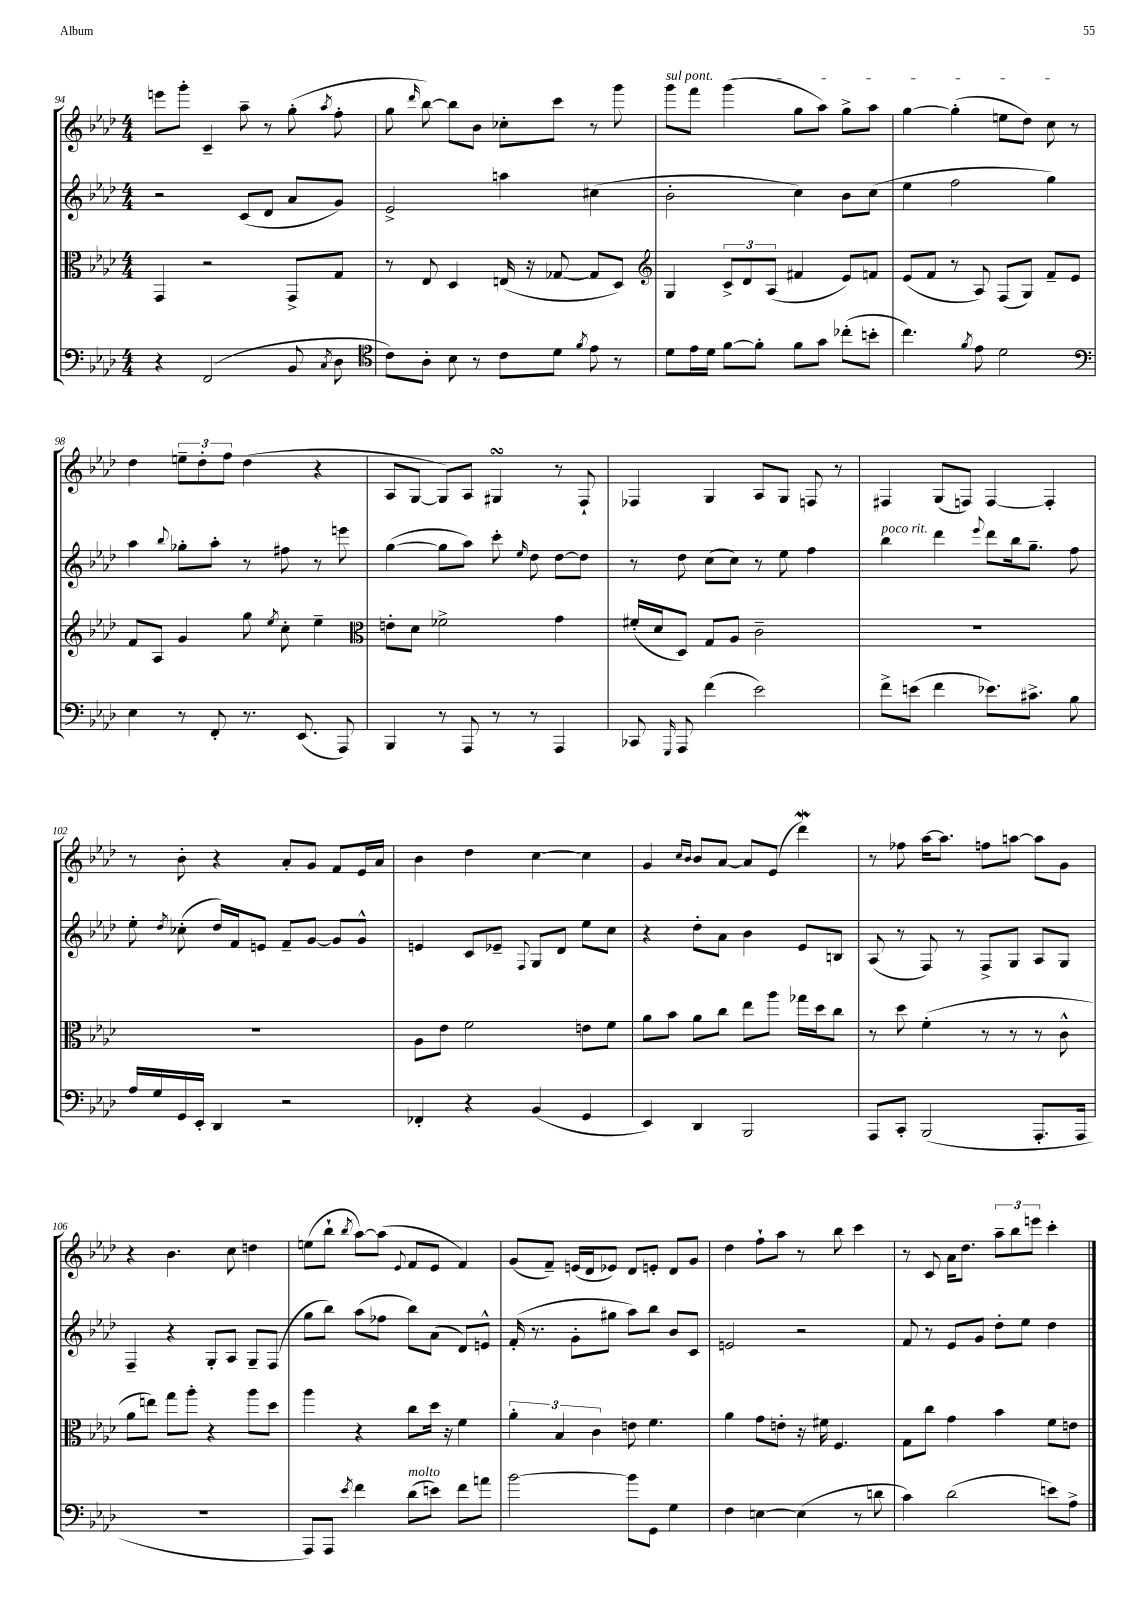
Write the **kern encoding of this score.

**kern	**kern	**kern	**kern
*staff4	*staff3	*staff2	*staff1
*clefF4	*clefC3	*clefG2	*clefG2
*k[b-e-a-d-]	*k[b-e-a-d-]	*k[b-e-a-d-]	*k[b-e-a-d-]
*M4/4	*M4/4	*M4/4	*M4/4
4r	4GG/	2r	8eee\L
.	.	.	8ggg'\J
(2FF/	2r	.	4c~/
.	.	(8c/L	8aa-~\
.	.	8d-/J	8r
8BB-/	8GG^/L	8a-/L	(8gg'\
8qC/	.	.	8qaa-/
8D-\	8G/J	8g/J)	8ff'\
=	=	=	=
*clefC4	*	*	*
8c\L)	8r	2e-^/	8gg\
.	.	.	16qqddd-/
8A-'\J	8E-/	.	[8bb-\)
8B-\	4D-/	.	8bb-\]L
8r	.	.	8b-\J
8c\L	(16E/	4aa\	8cc-'\L
.	16r	.	.
8d-\J	[8G-/	.	8ccc\J
8qf/	.	.	.
8e-\	8G-/]L	(4cc#\	8r
8r	8D-/J)	.	8ggg\
=	=	=	=
*	*clefG2	*	*
8d-\L	4G/	2b-'\	8ggg\L
16e-\L	.	.	8fff\J
16d-\JJ	.	.	.
[8f\L	12c^/L	.	(4ggg\
.	12d-/	.	.
8f'\]J	.	.	.
.	(12A-/J	.	.
8f\L	4f#/	4cc\)	8gg\L
8g\J	.	.	8aa-\J)
(8cc-'\L	8e-/L)	8b-\L	8gg^\L
8b'\J	8f/J	(8cc\J	8aa-\J
=	=	=	=
4.cc\)	(8e-/L	4ee-\	[4gg\
.	8f/J	.	.
.	8r	2ff\	(4gg'\]
8qf/	.	.	.
8e-\	8A-/)	.	.
2d-\	(8F/L	.	8ee\L
.	8G/J)	.	8dd-\J)
.	8f~/L	4gg\)	8cc\
.	8e-/J	.	8r
=	=	=	=
*clefF4	*	*	*
4E-\	8f/L	4aa-\	4dd-\
.	8A-/J	.	.
.	.	8qqbb-/	.
8r	4g/	8gg-'\L	12ee~\L
.	.	.	12dd-'\
8FF'/	.	8aa-'\J	.
.	.	.	12ff\J
8.r	8gg\	8r	(4dd-\
.	8qee-/	.	.
.	8cc'\	8ff#\	.
(8.EE-/	.	.	.
.	4ee-~\	8r	4r
8AAA-/)	.	8eee\	.
=	=	=	=
*	*clefC3	*	*
4BBB-/	8e'\L	([4gg\	8A-/L
.	8d-\J	.	[8G/J
8r	2f-^\	8gg\]L	8G/]L)
8AAA-/	.	8aa-\J)	8A-/J
8r	.	8ccc'\	4G#/
.	.	16qqee-/	.
8r	.	8dd-\	.
4AAA-/	4g\	[8dd-\L	8r
.	.	8dd-\]J	8F`/
=	=	=	=
8CC-/	(16f#'/LL	8r	4F-/
.	16d-/J	.	.
16qqGGG/	.	.	.
8AAA-/	8D-/J)	8dd-\	.
(4f\	8G/L	(8cc\L	4G/
.	8A-/J	8cc\J)	.
2e-\)	2c~\	8r	8A-/L
.	.	8ee-\	8G/J
.	.	4ff\	8F/
.	.	.	8r
=	=	=	=
8f^\L	1r	4bb-\	4F#/
(8e\J	.	.	.
4f\	.	4ddd-\	(8G/L
.	.	.	8F/J)
.	.	8qqeee-/	.
8.e-\L)	.	8ddd-\L	[4F/
.	.	16bb-\k	.
8.c#^\J	.	8.gg~\J	.
.	.	.	4F'/]
8B-\	.	8ff\	.
=	=	=	=
16A-/LL	1r	8ee-'\	8r
16G/	.	.	.
.	.	8qdd-/	.
16GG/	.	(8cc-'\	8b-'\
16EE-'/JJ	.	.	.
4DD-/	.	16dd-/LL)	4r
.	.	16f/J	.
.	.	8e/J	.
2r	.	8f~/L	8a-'/L
.	.	[8g/J	8g/J
.	.	8g/]L	8f/L
.	.	8g^^/J	16e-/L
.	.	.	16a-/JJ
=	=	=	=
4FF-'/	8A-\L	4e/	4b-\
.	8e-\J	.	.
4r	2f\	8c/L	4dd-\
.	.	8e-~/J	.
.	.	8qqF/	.
(4BB-/	.	8G/L	[4cc\
.	.	8d-/J	.
4GG/	8e\L	8ee-\L	4cc\]
.	8f\J	8cc\J	.
=	=	=	=
4EE-/)	8a-\L	4r	4g/
.	8b-\J	.	.
.	.	.	16qqcc/LL
.	.	.	16qqb-/JJ
4DD-/	8a-\L	8dd-'\L	8b-/L
.	8cc\J	8a-\J	[8a-/J
2BBB-/	8ee-\L	4b-\	8a-/]L
.	8aa-\J	.	(8e-/J
.	16gg-\LL	8e-/L	4ddd-\)
.	16dd-\J	.	.
.	8cc\J	8B/J	.
=	=	=	=
8AAA-/L	8r	(8A-/	8r
8CC'/J	8dd-\	8r	8ff-\
(2BBB-/	(4f'\	8F/)	[16aa-\LK
.	.	.	8.aa-\]J
.	.	8r	.
.	8r	8F^/L	8ff\L
.	8r	8G/J	[8aa\J
8.AAA-'/L	8r	8A-/L	8aa\]L
.	8c^^\	8G/J	8g\J
16AAA-/Jk	.	.	.
=	=	=	=
1r	8a-\L	4F~/	4r
.	8ee\J)	.	.
.	8gg\L	4r	4.b-\
.	8aa-'\J	.	.
.	4r	8G'/L	.
.	.	8A-/J	8cc\
.	8aa-\L	8G~/L	4dd\
.	8dd-\J	(8F/J	.
=	=	=	=
8AAA-/L)	4aa-\	8gg\L	(8ee\L
8AAA-/J	.	8bb-\J)	8bb-`\J
8qe-/	.	.	8qbb-/
4f\	4r	(8aa-\L	[8aa-\L)
.	.	8ff-\J	(8aa-\]J
.	.	.	8qqe-/
(8d-\L	8cc\L	8bb-\L)	8f/L
8e\J)	16dd-\Jk	(8a-\J	8e-/J
.	16r	.	.
8f\L	4f\	8d-/L)	4f/)
8a\J	.	8e^^/J	.
=	=	=	=
[2b-\	6a-'\	(16f'/	(8g/L
.	.	8.r	.
.	.	.	8f~/J)
.	6B-/	.	.
.	.	8g'\L	(16e/LL
.	.	.	16d-/J
.	6c\	.	.
.	.	8gg#\J	8e-/J)
8b-\]L	8e\	8aa-\L)	8d-/L
8GG\J	4.f\	8bb-\J	8e'/J
4G\	.	8b-/L	8d-/L
.	.	8c/J	8g/J
=	=	=	=
4F\	4a-\	2e/	4dd-\
[4E\	8g\L	.	8ff`\L
.	8e'\J	.	8aa-\J
(4E\]	16r	2r	8r
.	16f#\	.	.
.	4.F/	.	8bb-\
8r	.	.	4ccc\
8d\	.	.	.
=	=	=	=
4c\)	8G\L	8f/	8r
.	8cc\J	8r	8c/
(2d-\	4g\	8e-/L	16a-\LK
.	.	.	8.dd-\J
.	.	8g/J	.
.	4b-\	8dd-'\L	12aa-~\L
.	.	.	12bb-\
.	.	8ee-\J	.
.	.	.	12eee\J
8e\L)	8f\L	4dd-\	4ccc'\
8A-^\J	8e\J	.	.
==	==	==	==
*-	*-	*-	*-
